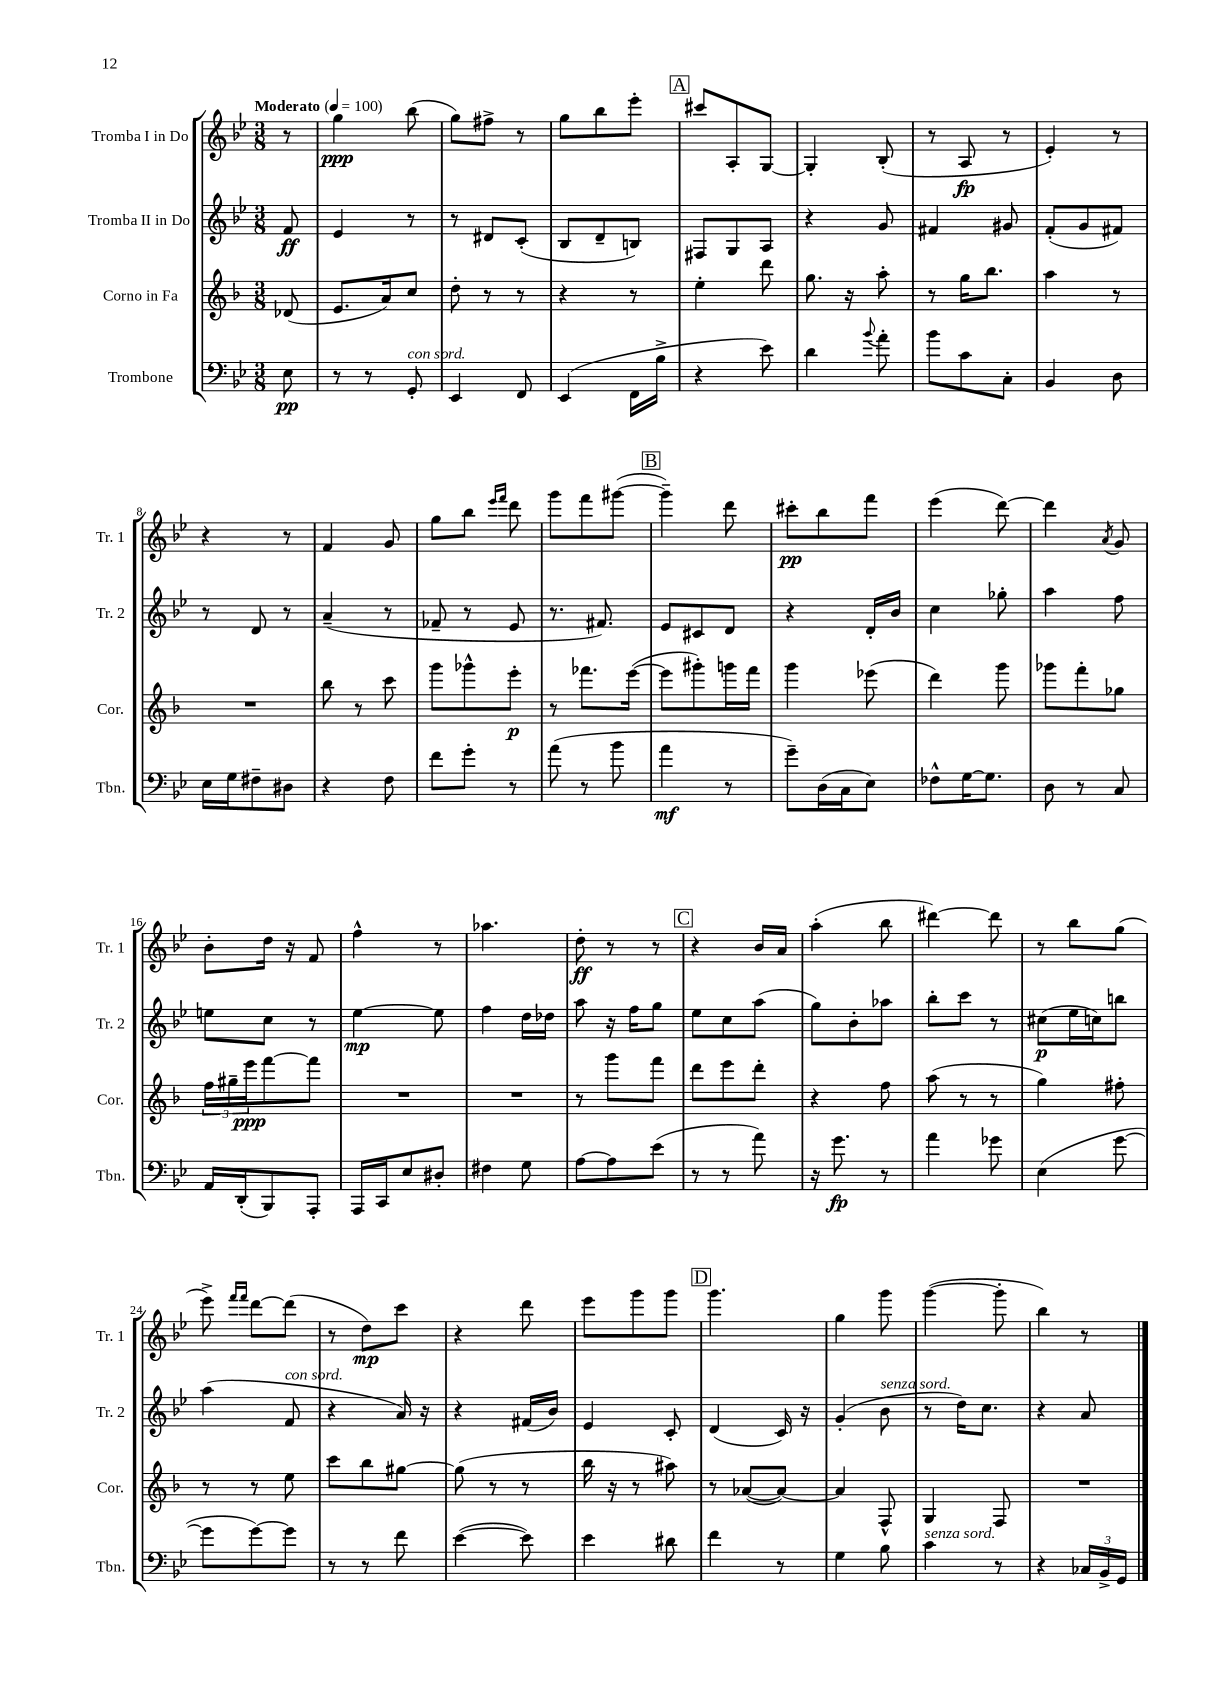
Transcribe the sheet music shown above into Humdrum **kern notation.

**kern	**kern	**kern	**kern
*staff4	*staff3	*staff2	*staff1
*clefF4	*clefG2	*clefG2	*clefG2
*k[b-e-]	*k[b-]	*k[b-e-]	*k[b-e-]
*M3/8	*M3/8	*M3/8	*M3/8
*MM100	*MM100	*MM100	*MM100
8E-\	(8d-/	8f/	8r
=	=	=	=
8r	8.e/L	4e-/	4gg\
8r	.	.	.
.	16a/k)	.	.
8GG'/	8cc/J	8r	(8bb-\
=	=	=	=
4EE-/	8dd'\	8r	8gg\L)
.	8r	8d#/L	8ff#^\J
8FF/	8r	(8c'/J	8r
=	=	=	=
(4EE-/	4r	8B-/L	8gg\L
.	.	8d~/	8bb-\
16FF\LL	8r	8B/J)	8eee-'\J
16B-^\JJ	.	.	.
=	=	=	=
4r	4ee'\	8F#/L	8ccc#/L
.	.	8G/	8A'/
8e-\)	8ddd\	8A/J	[8G/J
=	=	=	=
4d\	8.gg\	4r	4G'/]
.	16r	.	.
8qqb-/	.	.	.
8a'\	8aa'\	8g/	(8B-'/
=	=	=	=
8b-\L	8r	4f#/	8r
8c\	16gg\LK	.	8A/
.	8.bb-\J	.	.
8C'\J	.	8g#/	8r
=	=	=	=
4BB-/	4aa\	(8f'/L	4e-'/)
.	.	8g/	.
8D\	8r	8f#/J)	8r
=	=	=	=
16E-\LL	4.r	8r	4r
16G\J	.	.	.
8F#~\	.	8d/	.
8D#\J	.	8r	8r
=	=	=	=
4r	8bb-\	(4a~/	4f/
.	8r	.	.
8F\	8ccc\	8r	8g/
=	=	=	=
8f\L	8ggg\L	8f-~/	8gg\L
8g'\J	8ggg-^^\	8r	8bb-\J
.	.	.	16qqeee-/LL
.	.	.	16qqfff/JJ
8r	8eee'\J	8e-/	8ddd\
=	=	=	=
(8a\	8r	8.r	8ggg\L
8r	8.fff-\L	.	8fff\
.	.	8.f#/)	.
8b-\	.	.	([8ggg#\J
.	([16eee\Jk	.	.
=	=	=	=
4a\	8eee\]L	8e-/L	4ggg#~\])
.	8ggg#'\)	8c#/	.
8r	16ggg\L	8d/J	8ddd\
.	16fff\JJ	.	.
=	=	=	=
8g~\L)	4ggg\	4r	8ccc#'\L
(16D\L	.	.	8bb-\
16C\J	.	.	.
8E-\J)	(8eee-\	16d'/LL	8fff\J
.	.	16b-/JJ	.
=	=	=	=
8F-^^\L	4ddd\)	4cc\	(4eee-\
[16G\K	.	.	.
8.G\]J	.	.	.
.	8ggg\	8gg-'\	[8ddd\)
=	=	=	=
8D\	8ggg-\L	4aa\	4ddd\]
8r	8fff'\	.	.
.	.	.	8qa/
8C/	8gg-\J	8ff\	8g/
=	=	=	=
16AA/LL	24ff\LL	8ee\L	8b-'\L
.	24gg#~\	.	.
(16DD'/J	.	.	.
.	24eee\J	.	.
8BBB-/)	[8fff\	8cc\J	16dd\Jk
.	.	.	16r
8AAA'/J	8fff\]J	8r	8f/
=	=	=	=
16AAA/LL	4.r	[4ee-\	4ff^^\
16CC/J	.	.	.
8E-/	.	.	.
8D#'/J	.	8ee-\]	8r
=	=	=	=
4F#\	4.r	4ff\	4.aa-\
8G\	.	16dd\LL	.
.	.	16dd-\JJ	.
=	=	=	=
[8A\L	8r	8aa\	8dd'\
8A\]	8ggg\L	16r	8r
.	.	16ff\LK	.
(8e-\J	8fff\J	8gg\J	8r
=	=	=	=
8r	8ddd\L	8ee-\L	4r
8r	8eee\	8cc\	.
8a\)	8ddd'\J	(8aa\J	16b-/LL
.	.	.	16a/JJ
=	=	=	=
16r	4r	8gg\L)	(4aa'\
8.g\	.	.	.
.	.	8b-'\	.
8r	8ff\	8aa-\J	8bb-\
=	=	=	=
4a\	(8aa\	8bb-'\L	[4ddd#\)
.	8r	8ccc\J	.
8g-\	8r	8r	8ddd#\]
=	=	=	=
(4E-\	4gg\)	(8cc#\L	8r
.	.	16ee-\L	8bb-\L
.	.	16cc\J)	.
[8g\	8ff#'\	8bb\J	(8gg\J
=	=	=	=
8g\]L	8r	(4aa\	8eee-^\)
.	.	.	16qqfff/LL
.	.	.	16qqfff/JJ
[8g\)	8r	.	[8ddd\L
8g\]J	8ee\	8f/	(8ddd\]J
=	=	=	=
8r	8ccc\L	4r	8r
8r	8bb-\	.	8dd\L)
8f\	[8gg#\J	16a/)	8ccc\J
.	.	16r	.
=	=	=	=
([4e-\	(8gg#\]	4r	4r
.	8r	.	.
8e-\])	8r	(16f#/LL	8ddd\
.	.	16b-/JJ)	.
=	=	=	=
4e-\	16bb-\	4e-/	8eee-\L
.	16r	.	.
.	8r	.	8ggg\
8d#\	8aa#\)	8c'/	8ggg\J
=	=	=	=
4f\	8r	(4d/	4.ggg\
.	([8a-/L	.	.
8r	8a-/_J)	16c/)	.
.	.	16r	.
=	=	=	=
4G\	4a-/]	(4g'/	4gg\
8B-\	8F^^/	8b-\	8ggg\
=	=	=	=
4c\	4G/	8r	([4ggg\
.	.	16dd\LK)	.
.	.	8.cc\J	.
8r	8F/	.	8ggg'\]
=	=	=	=
4r	4.r	4r	4bb-\)
24C-/LL	.	8a/	8r
24BB-^/	.	.	.
24GG/JJ	.	.	.
==	==	==	==
*-	*-	*-	*-
